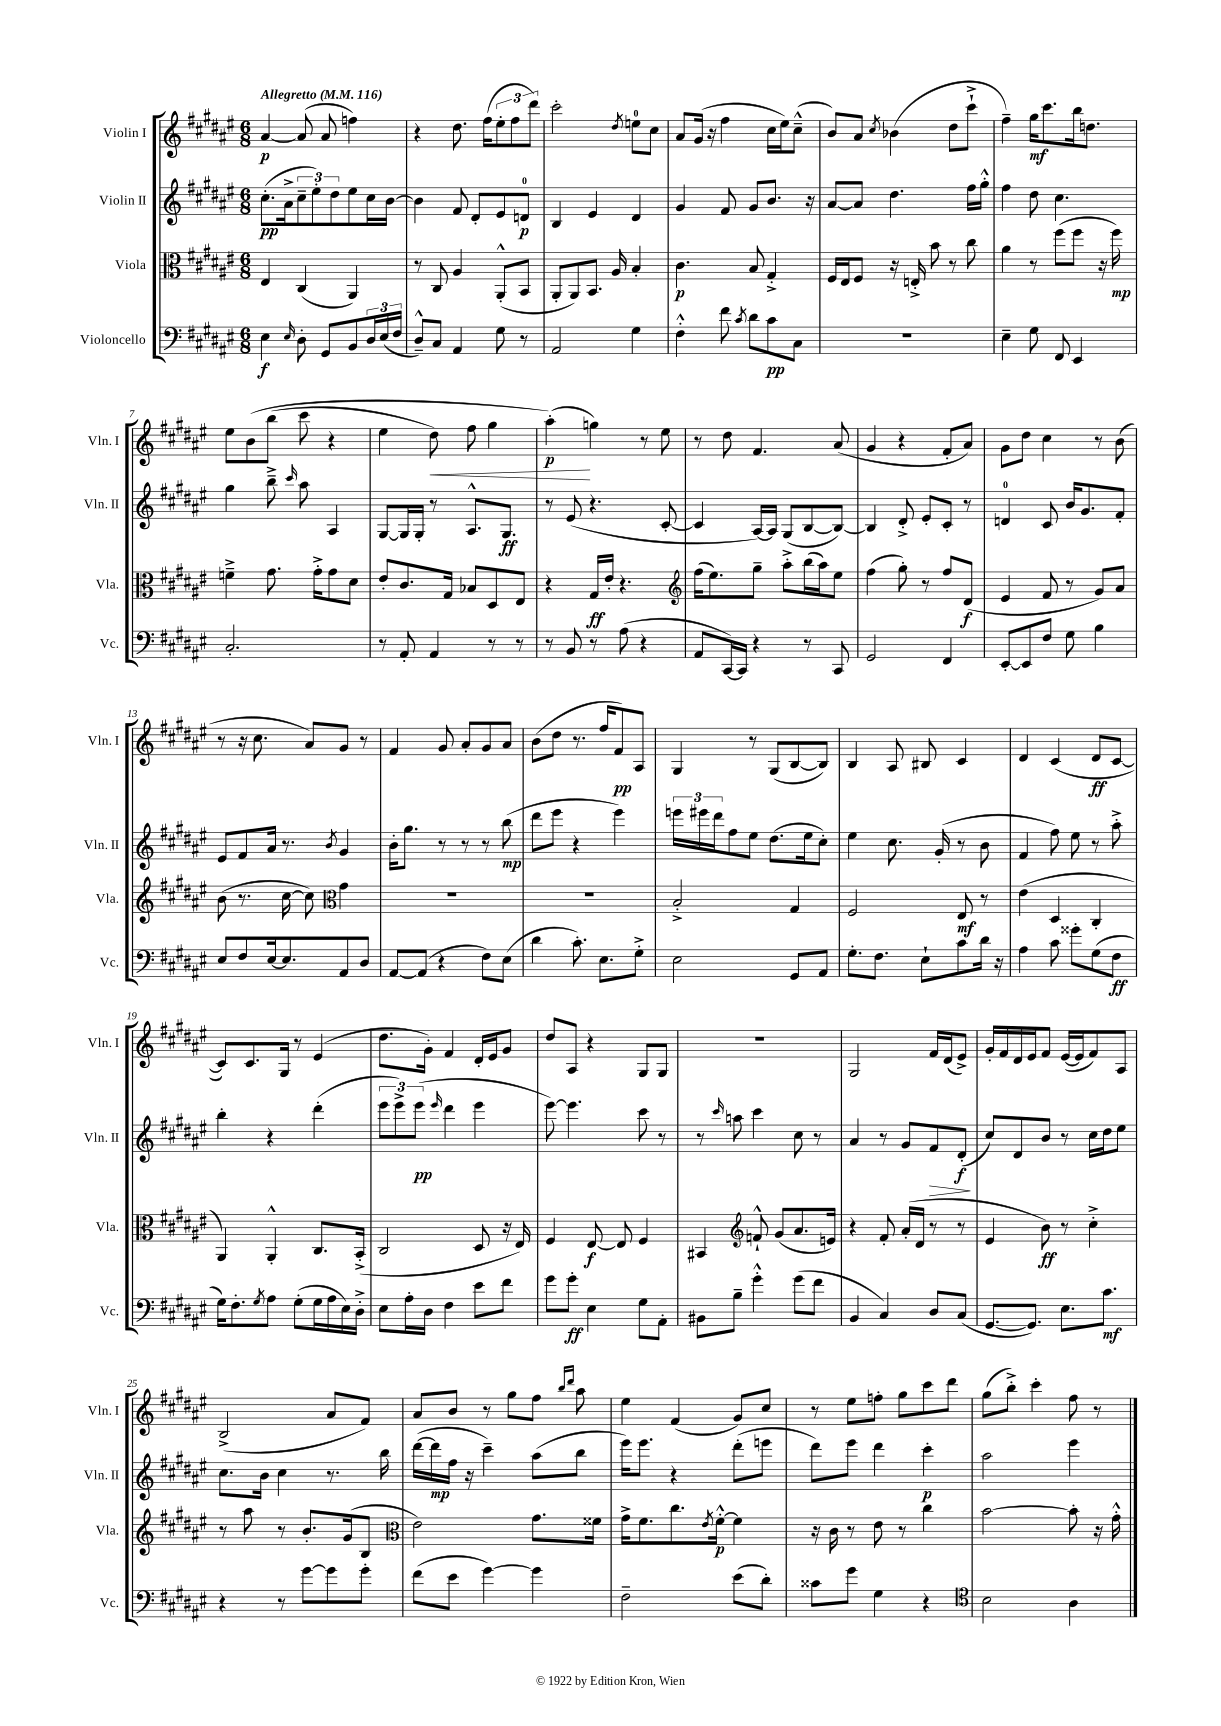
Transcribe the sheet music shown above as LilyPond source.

<<
\new StaffGroup <<
\new Staff = "s0" \with { instrumentName = "Violin I" shortInstrumentName = "Vln. I" } {
    \clef treble \key fis \major \numericTimeSignature \time 6/8 \tempo "Allegretto" 4 = 116
    ais'4~\p ais'8( ais'8 f''4) |
    r4 dis''8. fis''16( \tuplet 3/2 { eis''8-. fis''8 dis'''8) } |
    cis'''2-. \acciaccatura { dis''8 } e''8-0 cis''8 |
    ais'8 gis'16( r16 fis''4 cis''16 eis''16) cis''8---^( |
    b'8) ais'8 \acciaccatura { cis''8 } bes'4( dis''8 cis'''8-!-> |
    fis''4--) gis''16\mf cis'''8. b''16 d''8. |
    eis''8 b'8\( b''8( cis'''8 r4 |
    eis''4 dis''8\<) fis''8 gis''4 |
    ais''4-.\p\!(\) g''4) r8 eis''8 |
    r8 dis''8 fis'4. ais'8( |
    gis'4 r4 fis'8-. ais'8) |
    gis'8 dis''8 cis''4 r8 b'8( |
    r8 r16 cis''8. ais'8) gis'8 r8 |
    fis'4 gis'8 ais'8-. gis'8 ais'8 |
    b'8( dis''8 r8. fis''16 fis'8\pp) ais8 |
    gis4 r8 gis8( b8~ b8) |
    b4 ais8 bis8 cis'4 |
    dis'4 cis'4( dis'8\ff cis'8~ |
    cis'8) cis'8. gis16 r8 eis'4( |
    dis''8. gis'16-.) fis'4 dis'16-. eis'16 gis'8 |
    dis''8 ais8 r4 gis8 gis8 |
    R2. |
    gis2 fis'16 dis'16( eis'8->) |
    gis'16-. fis'16 dis'16 eis'16 fis'8 eis'16~( eis'16 fis'8) ais8 |
    b2->( ais'8 fis'8) |
    ais'8 b'8 r8 gis''8 fis''8 \grace { b''16 dis'''16 } ais''8 |
    eis''4 fis'4( gis'8) cis''8 |
    r8 eis''8 f''8-. gis''8 cis'''8 dis'''8 |
    gis''8( b''8-.->) cis'''4-. fis''8 r8 \bar "|." |
}
\new Staff = "s1" \with { instrumentName = "Violin II" shortInstrumentName = "Vln. II" } {
    \clef treble \key fis \major \numericTimeSignature \time 6/8
    cis''8.-.\pp( ais'16-> \tuplet 3/2 { cis''8-- eis''8-.) dis''8 } eis''8 cis''16 b'16~ |
    b'4 fis'8 dis'8-. eis'8 d'8-0\p |
    b4 eis'4 dis'4 |
    gis'4 fis'8 gis'8 b'8. r16 |
    ais'8~ ais'8 dis''4. fis''16 gis''16-.-^ |
    fis''4 dis''8 cis''4. |
    gis''4 b''8---> \grace { cis'''16 } ais''8 ais4 |
    gis8~ gis16 gis16-. r8 ais8.-^ gis8.\ff |
    r8 eis'8( r4. cis'8~-. |
    cis'4 ais16~) ais16 gis8( b8~ b8~) |
    b4 dis'8-.-> eis'8-. cis'8-. r8 |
    d'4-0 cis'8 b'16 gis'8. fis'8-. |
    eis'8 fis'8 ais'16 r8. \acciaccatura { b'8 } gis'4 |
    b'16-. gis''8. r8 r8 r8 b''8\mp( |
    dis'''8 eis'''8 r4 eis'''4) |
    \tuplet 3/2 { e'''16 eis'''16 dis'''16 } fis''8 eis''8 dis''8.( eis''16 cis''8-.) |
    eis''4 cis''8. gis'16-.( r8 b'8 |
    fis'4 fis''8) eis''8 r8 ais''8-.-> |
    b''4-. r4 dis'''4-.( |
    \tuplet 3/2 { eis'''8 eis'''8->) eis'''8\pp( } \grace { eis'''16 } dis'''4 eis'''4 |
    eis'''8~) eis'''4. cis'''8 r8 |
    r8 \grace { cis'''16 } a''8 cis'''4 cis''8 r8 |
    ais'4 r8 gis'8 fis'8\> dis'8-.\f\!( |
    cis''8) dis'8 b'8 r8 cis''16 dis''16 eis''8 |
    cis''8. b'16 cis''4 r8. b''16 |
    dis'''16~( dis'''16\mp fis''16 r16 cis'''4--) ais''8( b''8 |
    eis'''16) eis'''8. r4 dis'''8-.( e'''8 |
    dis'''8) eis'''8 dis'''4 cis'''4-.\p |
    ais''2 eis'''4 \bar "|." |
}
\new Staff = "s2" \with { instrumentName = "Viola" shortInstrumentName = "Vla." } {
    \clef alto \key fis \major \numericTimeSignature \time 6/8
    eis4 cis4( ais,4) |
    r8 cis8 ais4 ais,8-.-^( b,8 |
    ais,8-. ais,8) b,8. ais16 b4-. |
    cis'4.\p b8 gis4-.-> |
    fis16 eis16 fis8 r16 e16-.-> b'8 r8 cis''8 |
    ais'4 r8 fis''8( fis''8 r16 fis''16\mp) |
    f'4---> gis'8. gis'16-.-> gis'8 dis'8 |
    eis'8-. cis'8. gis16 bes8 dis8 eis8 |
    r4 gis16\ff eis'16-. r4. |
    \clef treble fis''16( eis''8.) gis''8-- ais''8-.-> b''16( ais''16) eis''8 |
    fis''4( gis''8-.) r8 fis''8 dis'8\f( |
    eis'4 fis'8 r8 gis'8) ais'8 |
    b'8( r8. cis''16~ cis''8) \clef alto gis'4 |
    R2. |
    R2. |
    b2-.-> gis4 |
    fis2 eis8\mf r8 |
    eis'4( dis4 cis4-. |
    ais,4) ais,4-.-^ cis8. b,16-.->( |
    cis2 dis8 r16 eis16) |
    fis4 eis8~\f eis8 fis4 |
    bis,4 \clef treble f'8-!-^ gis'8( ais'8. e'16) |
    r4 fis'8-. ais'16-.( dis'16 r8 r8 |
    eis'4 b'8\ff) r8 cis''4-.-> |
    r8 ais''8 r8 b'8.-. gis'16( b8 |
    \clef alto eis'2) gis'8. fisis'16 |
    gis'16-> fis'8. cis''8. \acciaccatura { eis'8 } fis'16~-.-^\p fis'4 |
    r16 cis'16 r8 eis'8 r8 cis''4 |
    b'2~ b'8-. r16 gis'16-.-^ \bar "|." |
}
\new Staff = "s3" \with { instrumentName = "Violoncello" shortInstrumentName = "Vc." } {
    \clef bass \key fis \major \numericTimeSignature \time 6/8
    eis4\f \grace { eis16 } dis8-. gis,8 b,8 \tuplet 3/2 { dis16 eis16( fis16 } |
    dis8---^) cis8 ais,4 gis8 r8 |
    ais,2 gis4 |
    fis4-.-^ fis'8 \acciaccatura { cis'8 } dis'8 cis'8\pp cis8 |
    R2. |
    eis4-- gis8 fis,8 eis,4 |
    cis2.-. |
    r8 ais,8-. ais,4 r8 r8 |
    r8 b,8 r8 ais8( r4 |
    ais,8 cis,16~) cis,16 r4 r8 cis,8 |
    gis,2 fis,4 |
    eis,8~-. eis,8 fis8 gis8 b4 |
    eis8 fis8 eis16~ eis8. ais,8 dis8 |
    ais,8~ ais,8( r4 fis8) eis8( |
    dis'4 cis'8.-.) eis8. gis8-.-> |
    eis2 gis,8 ais,8 |
    gis8.-. fis8. eis8-! cis'8 dis'16 r16 |
    ais4 cis'8 gisis'8-. gis8( fis8\ff |
    gis16) fis8.-. \acciaccatura { gis8 } ais8 gis8-.( gis16 ais16 eis16) dis16-.-> |
    eis8 ais16-. dis16 fis4 eis'8 fis'8 |
    gis'8 gis'8-.\ff eis4 gis8 ais,8-. |
    bis,8 b8-- gis'4-.-^ gis'8( fis'8 |
    b,4 cis4) dis8 cis8( |
    gis,8.~ gis,8.) eis8. cis'8.\mf |
    r4 r8 gis'8~ gis'8 gis'8-. |
    fis'8( eis'8 gis'4~) gis'4 |
    fis2-- eis'8( dis'8-.) |
    cisis'8 gis'8 gis4 r4 |
    \clef tenor b2 ais4 \bar "|." |
}
>>
>>
